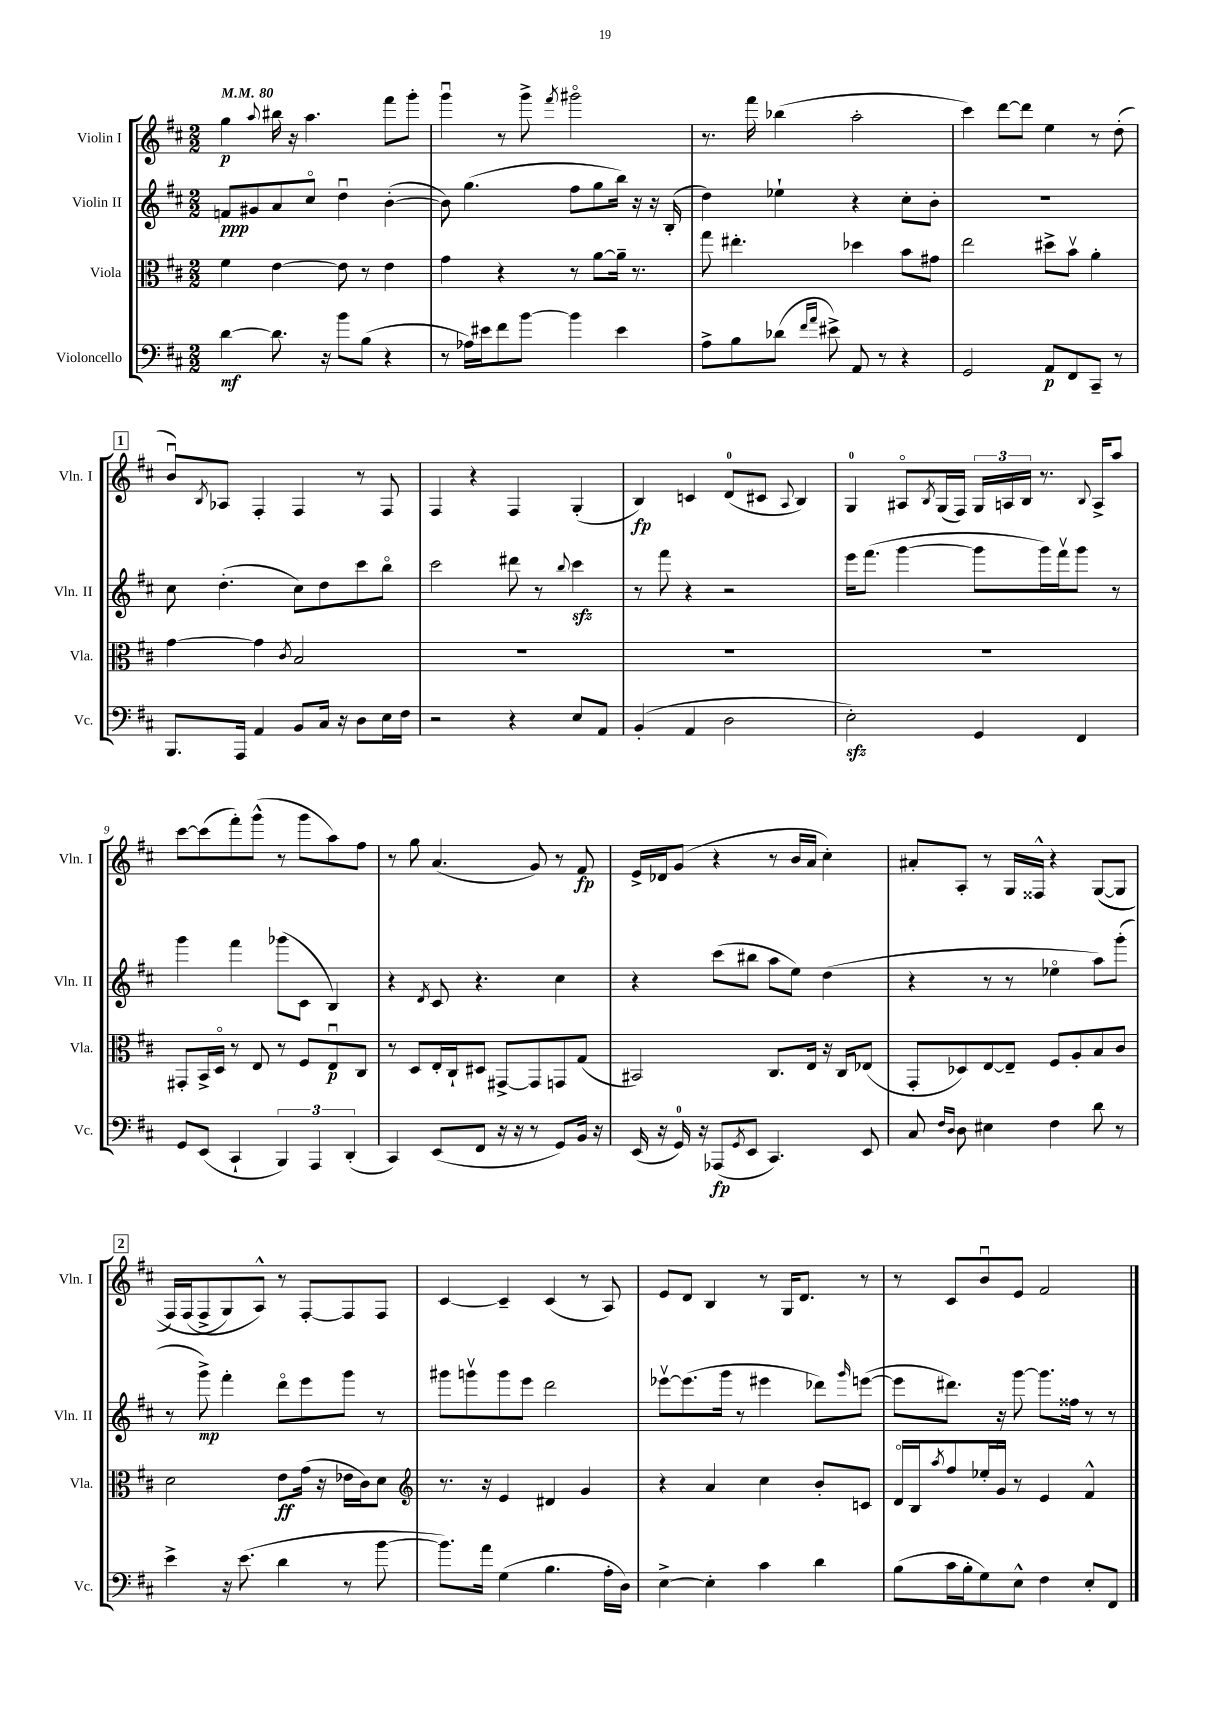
<<
\new StaffGroup <<
\new Staff = "s0" \with { instrumentName = "Violin I" shortInstrumentName = "Vln. I" } {
    \clef treble \key d \major \numericTimeSignature \time 2/2 \tempo 4 = 80
    g''4\p \appoggiatura { a''8 } bis''16 r16 a''4. fis'''8 g'''8-. |
    g'''4\downbow r8 g'''8-> \acciaccatura { fis'''8 } gis'''2\flageolet |
    r8. fis'''16 bes''4( a''2-. |
    cis'''4) d'''8~ d'''8 e''4 r8 d''8-.( |
    \mark \markup { \box "1" } b'8\downbow) \acciaccatura { b8 } aes8 fis4-. fis4 r8 fis8 |
    fis4 r4 fis4 g4-.( |
    b4\fp) c'4 d'8-0( cis'8 \appoggiatura { a8 } b4) |
    g4-0 ais8\flageolet \acciaccatura { b8 } g16( fis16) \tuplet 3/2 { g16 a16 b16 } r8. \appoggiatura { b8 } a16-> a''8 |
    cis'''8~ cis'''8( fis'''8-.) g'''8-^( r8 g'''8 a''8) fis''8 |
    r8 g''8 a'4.( g'8) r8 fis'8\fp |
    e'16-> des'16 g'8( r4 r8 b'16 a'16 cis''4-.) |
    ais'8-. a8-. r8 g16 fisis16-^ r4 g8~(\( g8 |
    \mark \markup { \box "2" } fis16) fis16( fis8-> g8\) a8-^) r8 fis8~-. fis8 fis8 |
    cis'4~ cis'4-- cis'4( r8 a8) |
    e'8 d'8 b4 r8 g16 d'8. r8 |
    r8 cis'8 b'8\downbow e'8 fis'2 \bar "|." |
}
\new Staff = "s1" \with { instrumentName = "Violin II" shortInstrumentName = "Vln. II" } {
    \clef treble \key d \major \numericTimeSignature \time 2/2
    f'8\ppp gis'8 a'8 cis''8\flageolet d''4\downbow b'4~-.( |
    b'8) g''4.( fis''8 g''8 b''16) r16 r16 b16-.( |
    d''4) ees''4-! r4 cis''8-. b'8-. |
    R1 |
    \mark \markup { \box "1" } cis''8 d''4.-.( cis''8) d''8 cis'''8 b''8\flageolet |
    cis'''2 dis'''8 r8 \appoggiatura { b''8 } cis'''4\sfz |
    r8 fis'''8 r4 r2 |
    e'''16 fis'''8.( g'''4~ g'''8 g'''16) fis'''16\upbow g'''8 r8 |
    g'''4 fis'''4 ges'''8( cis'8 b4) |
    r4 \acciaccatura { d'8 } cis'8 r4. cis''4 |
    r4 cis'''8( bis''8 a''8 e''8) d''4( |
    r4 r8 r8 ees''4\flageolet a''8) g'''8-.( |
    \mark \markup { \box "2" } r8 g'''8->\mp) fis'''4-. d'''8\flageolet e'''8 g'''8 r8 |
    gis'''8 g'''8\upbow g'''8 e'''8 d'''2 |
    ees'''8~\upbow ees'''8.( g'''16 r8 eis'''4 des'''8) \grace { g'''16 } e'''8~( |
    e'''8 dis'''8.) r16 g'''8~ g'''8. fisis''16 r8 r8 \bar "|." |
}
\new Staff = "s2" \with { instrumentName = "Viola" shortInstrumentName = "Vla." } {
    \clef alto \key d \major \numericTimeSignature \time 2/2
    fis'4 e'4~ e'8 r8 e'4 |
    g'4 r4 r8 a'8~ a'16-- r8. |
    g''8 eis''4.-. des''4 b'8 gis'8 |
    e''2 dis''8-> b'8\upbow a'4-. |
    \mark \markup { \box "1" } g'4~ g'4 \acciaccatura { cis'8 } b2 |
    R1 |
    R1 |
    R1 |
    gis,8-. b,16-> d16\flageolet r8 e8 r8 fis8 e8\downbow\p cis8 |
    r8 d8 e16-. cis16-! dis8 gis,8~-> gis,8 g,8 g8( |
    bis,2) cis8. e16 r16 cis16 ees8( |
    g,8-. des8) e8~ e8-- fis8 a8-. b8 cis'8 |
    \mark \markup { \box "2" } d'2 e'8\ff g'16( r16 ees'16 cis'16) d'8 |
    \clef treble r8. r16 e'4 dis'4 g'4 |
    r4 a'4 cis''4 b'8-. c'8 |
    d'16\flageolet b16 \acciaccatura { a''8 } fis''8 ees''16-. g'16\downbow r8 e'4 fis'4-^ \bar "|." |
}
\new Staff = "s3" \with { instrumentName = "Violoncello" shortInstrumentName = "Vc." } {
    \clef bass \key d \major \numericTimeSignature \time 2/2
    d'4~\mf d'8. r16 b'8 b8( r4 |
    r8 aes16) eis'16 fis'8 b'8~ b'4 eis'4 |
    a8-> b8 des'8( \grace { fis'16 a'16 } eis'8->) a,8 r8 r4 |
    g,2 a,8\p fis,8 cis,8-- r8 |
    \mark \markup { \box "1" } b,,8. a,,16 a,4 b,8 cis16 r16 d8 e16 fis16 |
    r2 r4 e8 a,8 |
    b,4-.( a,4 d2 |
    e2-.\sfz) g,4 fis,4 |
    g,8 e,8( cis,4-! \tuplet 3/2 { b,,4) a,,4 d,4-.( } |
    cis,4) e,8( fis,8 r16 r16 r8 g,8) b,16 r16 |
    e,16( r16 g,16-0) r16 aes,,8\fp( \acciaccatura { g,8 } e,8 cis,4.) e,8 |
    cis8 \grace { fis16 d16 } d8 eis4 fis4 d'8 r8 |
    \mark \markup { \box "2" } e'4-> r16 e'8.( d'4 r8 b'8~ |
    b'8.) a'16 g4( b4. a16-. d16) |
    e4~-> e4-. cis'4 d'4 |
    b8( cis'16 b16-. g8) e8-^ fis4 e8-. fis,8 \bar "|." |
}
>>
>>
